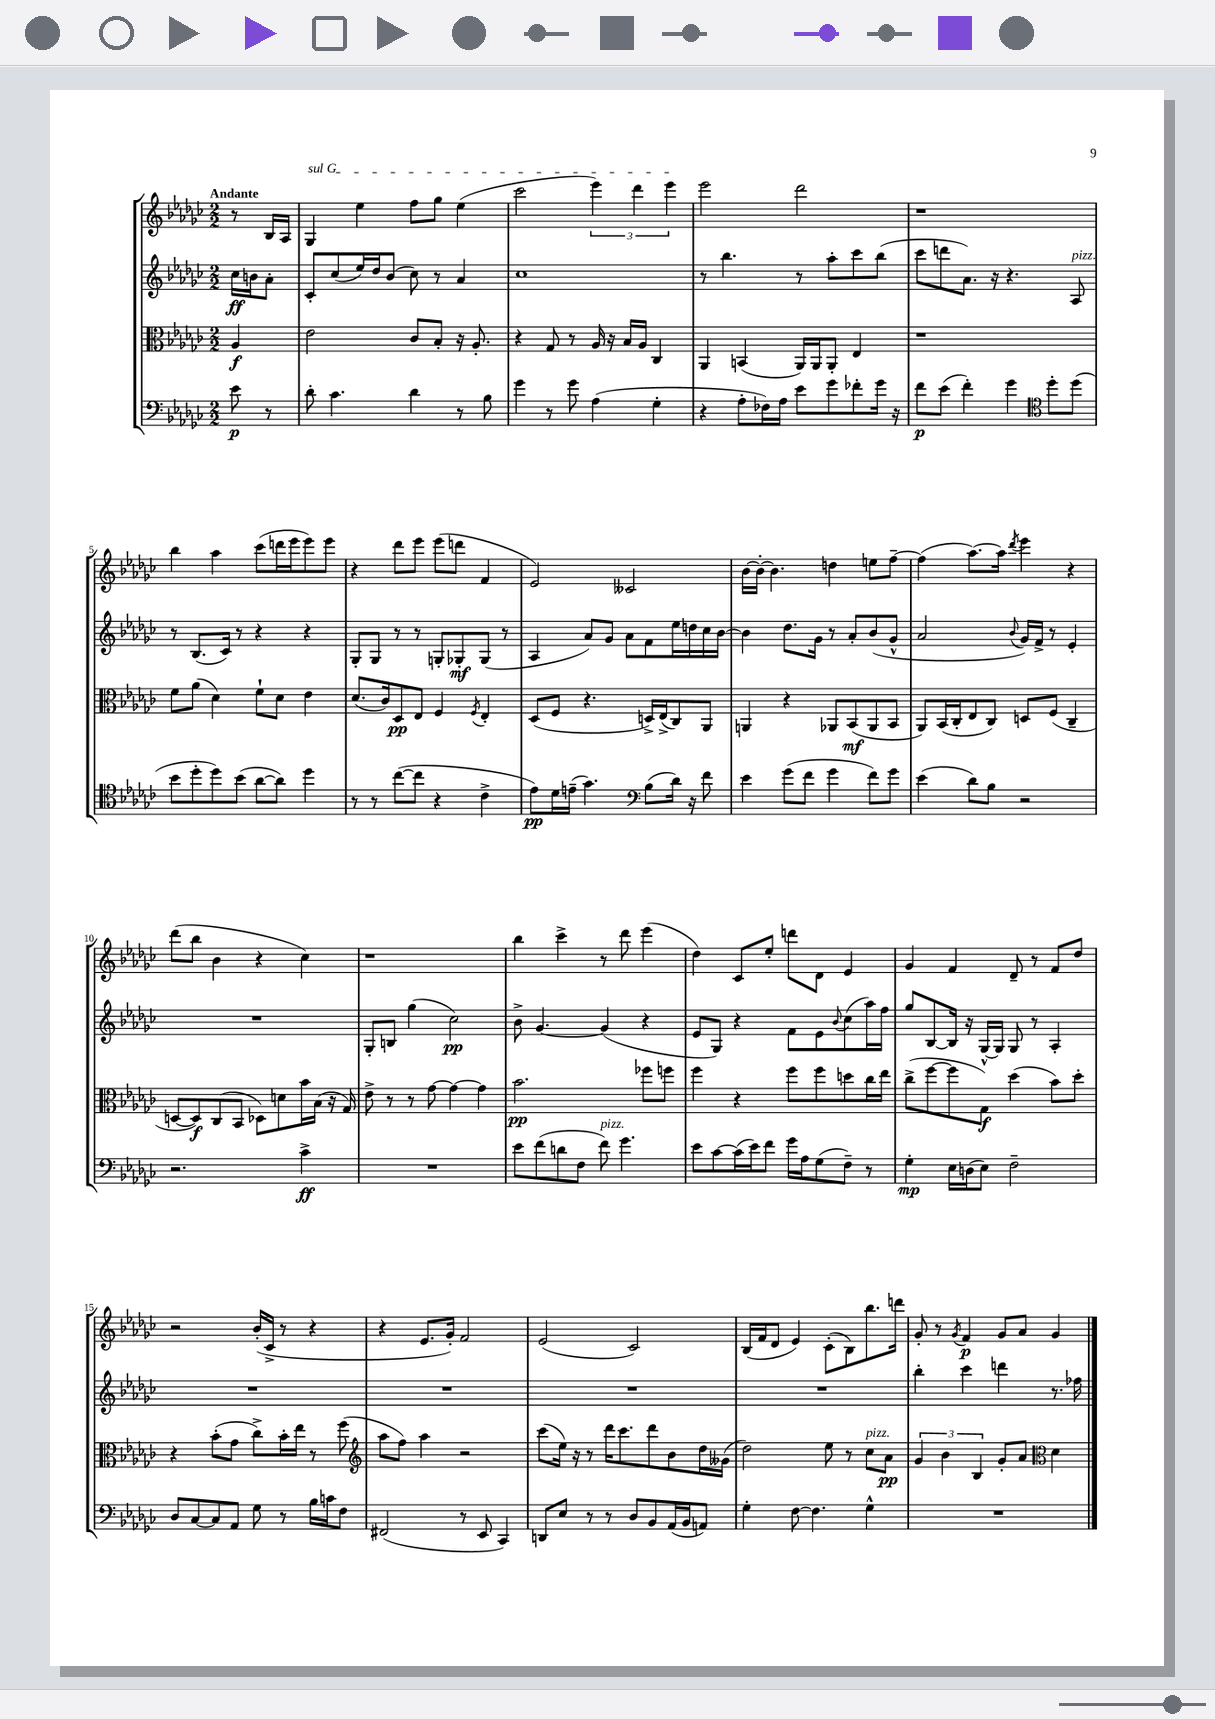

**kern	**dynam	**kern	**dynam	**kern	**dynam	**kern	**dynam
*part4	*part4	*part3	*part3	*part2	*part2	*part1	*part1
*staff4	*staff4	*staff3	*staff3	*staff2	*staff2	*staff1	*staff1
*clefF4	*	*clefC3	*	*clefG2	*	*clefG2	*
*k[b-e-a-d-g-c-]	*	*k[b-e-a-d-g-c-]	*	*k[b-e-a-d-g-c-]	*	*k[b-e-a-d-g-c-]	*
*M2/2	*	*M2/2	*	*M2/2	*	*M2/2	*
=	=	=	=	=	=	=	=
!	!	!	!	!	!	!LO:TX:a:B:t=Andante	!
8e-\	p	4A-/	f	16cc-\LL	ff	8r	.
.	.	.	.	16bn\J	.	.	.
8r	.	.	.	8a-'\J	.	16B-/LL	.
.	.	.	.	.	.	16A-/JJ	.
=1	=1	=1	=1	=1	=1	=1	=1
!	!	!	!	!	!	!LO:TX:a:i:t=sul G	!
8d-'\	.	2e-\	.	8c-'/L	.	4G-/	.
4.c-\	.	.	.	(8cc-/	.	.	.
.	.	.	.	16ee-/L)	.	4ee-\	.
.	.	.	.	16dd-/J	.	.	.
.	.	.	.	(8b-/J	.	.	.
4d-\	.	8c-/L	.	8cc-\)	.	8ff\L	.
.	.	8B-'/J	.	8r	.	8gg-\J	.
8r	.	16r	.	4a-/	.	(4ee-\	.
.	.	8.A-'/	.	.	.	.	.
8B-\	.	.	.	.	.	.	.
=2	=2	=2	=2	=2	=2	=2	=2
4g-\	.	4r	.	1cc-	.	2ccc-\	.
8r	.	8G-/	.	.	.	.	.
8g-\	.	8r	.	.	.	.	.
(4A-\	.	16A-/	.	.	.	6eee-\)	.
.	.	16r	.	.	.	.	.
.	.	16B-/LL	.	.	.	.	.
.	.	.	.	.	.	6ddd-\	.
.	.	16A-/JJ	.	.	.	.	.
4G-'\	.	4C-/	.	.	.	.	.
.	.	.	.	.	.	6eee-\	.
=3	=3	=3	=3	=3	=3	=3	=3
4r	.	4AA-/	.	8r	.	2eee-\	.
.	.	.	.	4.bb-\	.	.	.
8A-'\L	.	(4BBn/	.	.	.	.	.
16F-X\L)	.	.	.	.	.	.	.
16A-\JJ	.	.	.	.	.	.	.
8e-\L	.	16AA-/LL)	.	8r	.	2ddd-\	.
.	.	16AA-/J	.	.	.	.	.
8g-\	.	8AA-'/J	.	8aa-'\L	.	.	.
8f-X'\	.	4E-/	.	8ccc-\	.	.	.
16g-\Jk	.	.	.	(8bb-\J	.	.	.
16r	.	.	.	.	.	.	.
=4	=4	=4	=4	=4	=4	=4	=4
8f\L	p	1r	.	8ccc-\L	.	1r	.
(8e-\J	.	.	.	8dddn\	.	.	.
4f'\)	.	.	.	8.a-\J)	.	.	.
.	.	.	.	16r	.	.	.
4g-\	.	.	.	4.r	.	.	.
*clefC4	*	*	*	*	*	*	*
8dd-'\L	.	.	.	.	.	.	.
!	!	!	!	!LO:TX:a:i:t=pizz.	!	!	!
(8dd-\J	.	.	.	8A-/	.	.	.
!!LO:LB:g=z
=5	=5	=5	=5	=5	=5	=5	=5
8b-\L	.	8f\L	.	8r	.	4bb-\	.
8dd-'\	.	(8a-\J	.	(8.B-/L	.	.	.
8dd-\)	.	4d-\)	.	.	.	4aa-\	.
.	.	.	.	16c-/Jk)	.	.	.
(8b-\J	.	.	.	8r	.	.	.
[8a-\L	.	8f`\L	.	4r	.	(8ccc-\L	.
8a-\J])	.	8d-\J	.	.	.	16dddn\L	.
.	.	.	.	.	.	16eee-\J	.
4dd-\	.	4e-\	.	4r	.	8eee-\)	.
.	.	.	.	.	.	8eee-\J	.
=6	=6	=6	=6	=6	=6	=6	=6
8r	.	(8.d-/L	.	8G-'/L	.	4r	.
8r	.	.	.	8G-/J	.	.	.
.	.	16c-/k)	.	.	.	.	.
([8cc-\L	.	8D-/	pp	8r	.	8ddd-\L	.
8cc-\J]	.	8E-/J	.	8r	.	8eee-\J	.
4r	.	4F/	.	8Gn'/L	.	(8eee-\L	.
.	.	.	.	8G-X'/	mf	8dddn\J	.
.	.	8qF/	.	.	.	.	.
4c-^\	.	4E-'/	.	(8G-/J	.	4f/	.
.	.	.	.	8r	.	.	.
=7	=7	=7	=7	=7	=7	=7	=7
8e-\L)	pp	(8D-/L	.	4A-/	.	2e-/)	.
16d-\L	.	8F/J	.	.	.	.	.
(16en~\JJ	.	.	.	.	.	.	.
4.g-\)	.	4.r	.	8a-/L)	.	.	.
.	.	.	.	8g-/J	.	.	.
.	.	.	.	8a-\L	.	2c--X/	.
*clefF4	*	*	*	*	*	*	*
(8B-\L	.	16Dn^/LL)	.	8f\	.	.	.
.	.	(16E-^/J	.	.	.	.	.
16d-\Jk)	.	8C-/)	.	16ee-\L	.	.	.
16r	.	.	.	16ddn\	.	.	.
8f\	.	8AA-/J	.	16cc-\	.	.	.
.	.	.	.	[16b-\JJ	.	.	.
=8	=8	=8	=8	=8	=8	=8	=8
4e-\	.	4AAn/	.	4b-\]	.	[16b-\LL	.
.	.	.	.	.	.	16b-'\JJ_	.
.	.	.	.	.	.	4.b-\]	.
(8g-\L	.	4r	.	8.dd-\L	.	.	.
8f\J	.	.	.	.	.	.	.
.	.	.	.	16g-\Jk	.	.	.
4g-\	.	8AA-X/L	.	8r	.	4ddn\	.
.	.	(8BB-/	mf	8a-'/L	.	.	.
8f\L)	.	8AA-/	.	(8b-/	.	8een\L	.
8g-\J	.	8BB-/J	.	8g-^^/J	.	[8ff~\J	.
=9	=9	=9	=9	=9	=9	=9	=9
(4e-\	.	8AA-/L)	.	2a-/	.	(4ff\]	.
.	.	(16BB-/L	.	.	.	.	.
.	.	16C-'/J	.	.	.	.	.
8d-\L)	.	8E-/	.	.	.	[8.aa-\L)	.
8B-\J	.	8C-/J)	.	.	.	.	.
.	.	.	.	.	.	16aa-\Jk]	.
.	.	.	.	8qqb-/	.	8qddd-/	.
2r	.	8Dn/L	.	16g-/LL)	.	4eee-\	.
.	.	.	.	16f^/JJ	.	.	.
.	.	(8F/J	.	8r	.	.	.
.	.	4C-~/	.	4e-'/	.	4r	.
!!LO:LB:g=z
=10	=10	=10	=10	=10	=10	=10	=10
2.r	.	[8Dn/L	.	1r	.	(8ddd-\L	.
.	.	8D/])	f	.	.	8bb-\J	.
.	.	(8C-/	.	.	.	4b-\	.
.	.	8BB-/J	.	.	.	.	.
.	.	8D-X\L)	.	.	.	4r	.
.	.	8dn\	.	.	.	.	.
4c-^\	ff	16b-\L	.	.	.	4cc-\)	.
.	.	(16B-\JJ	.	.	.	.	.
.	.	16r	.	.	.	.	.
.	.	16G-/)	.	.	.	.	.
=11	=11	=11	=11	=11	=11	=11	=11
1r	.	8e-^\	.	8G-'/L	.	1r	.
.	.	8r	.	8Bn/J	.	.	.
.	.	8r	.	(4gg-\	.	.	.
.	.	[8g-\	.	.	.	.	.
.	.	4g-\_	.	2cc-\)	pp	.	.
.	.	4g-\]	.	.	.	.	.
=12	=12	=12	=12	=12	=12	=12	=12
8e-\L	.	2.b-\	pp	8b-^\	.	4bb-\	.
(8f\	.	.	.	[4.g-/	.	.	.
8dn\	.	.	.	.	.	4ccc-^\	.
8F\J	.	.	.	.	.	.	.
!LO:TX:a:i:t=pizz.	!	!	!	!	!	!	!
8f\)	.	.	.	(4g-/]	.	8r	.
4.g-\	.	.	.	.	.	8ddd-\	.
.	.	8ff-X\L	.	4r	.	(4eee-\	.
.	.	8ffn\J	.	.	.	.	.
=13	=13	=13	=13	=13	=13	=13	=13
8e-\L	.	4ff\	.	8e-/L	.	4dd-\)	.
[8c-\	.	.	.	8G-/J)	.	.	.
(16c-\L]	.	4r	.	4r	.	8c-/L	.
16e-\J)	.	.	.	.	.	.	.
8f\J	.	.	.	.	.	8ee-'/J	.
16g-\LL	.	8ff\L	.	8f\L	.	8dddn\L	.
16A-\J	.	.	.	.	.	.	.
(8G-\	.	8ff\	.	8e-\	.	8d-\J	.
.	.	.	.	8qqb-/	.	.	.
8F~\J)	.	8ddn\	.	(8cc-\	.	4e-/	.
8r	.	16cc-\L	.	16aa-\L)	.	.	.
.	.	16ee-\JJ	.	16ff\JJ	.	.	.
=14	=14	=14	=14	=14	=14	=14	=14
4G-'\	mp	(8cc-^\L	.	8gg-/L	.	4g-/	.
.	.	[8ff\	.	[8B-/	.	.	.
16E-\LL	.	8ff\]	.	16B-/Jk]	.	4f/	.
(16Dn\J	.	.	.	16r	.	.	.
8E-\J)	.	8G-\J)	f	[16G-^^/LL	.	.	.
.	.	.	.	16G-/JJ]	.	.	.
2F~\	.	(4dd-\	.	8G-/	.	8d-~/	.
.	.	.	.	8r	.	8r	.
.	.	8b-\L)	.	4A-'/	.	8f/L	.
.	.	8dd-'\J	.	.	.	8dd-/J	.
!!LO:LB:g=z
=15	=15	=15	=15	=15	=15	=15	=15
8D-/L	.	4r	.	1r	.	2r	.
[8C-/	.	.	.	.	.	.	.
8C-/]	.	(8b-'\L	.	.	.	.	.
8AA-/J	.	8g-\J	.	.	.	.	.
8G-\	.	8cc-^\L)	.	.	.	(16b-'/LL	.
.	.	.	.	.	.	16c-^/JJ	.
8r	.	16b-'\L	.	.	.	8r	.
.	.	16ee-\JJ	.	.	.	.	.
16B-\LL	.	8r	.	.	.	4r	.
16cn\J	.	.	.	.	.	.	.
8F\J	.	(8ff\	.	.	.	.	.
=16	=16	=16	=16	=16	=16	=16	=16
*	*	*clefG2	*	*	*	*	*
(2FF#X/	.	8aa-\L	.	1r	.	4r	.
.	.	8ff\J)	.	.	.	.	.
.	.	4aa-\	.	.	.	8.e-/L	.
.	.	.	.	.	.	16g-'/Jk)	.
8r	.	2r	.	.	.	2f/	.
8EE-/	.	.	.	.	.	.	.
4CC-/)	.	.	.	.	.	.	.
=17	=17	=17	=17	=17	=17	=17	=17
8DDn/L	.	(8ccc-\L	.	1r	.	(2e-/	.
8E-/J	.	16ee-\Jk)	.	.	.	.	.
.	.	16r	.	.	.	.	.
8r	.	8r	.	.	.	.	.
8r	.	16ddd-\KL	.	.	.	.	.
.	.	8.ccc-\	.	.	.	.	.
8D-/L	.	.	.	.	.	2c-/)	.
8BB-/	.	8ddd-\	.	.	.	.	.
(16AA-/L	.	8b-\	.	.	.	.	.
16BB-/J	.	.	.	.	.	.	.
8AAn/J)	.	16dd-\L	.	.	.	.	.
.	.	(16g--X\JJ	.	.	.	.	.
=18	=18	=18	=18	=18	=18	=18	=18
4G-'\	.	2dd-\)	.	1r	.	(16B-/LL	.
.	.	.	.	.	.	16f/J	.
.	.	.	.	.	.	8d-/J	.
[8F\	.	.	.	.	.	4e-/)	.
4.F\]	.	.	.	.	.	.	.
.	.	8ee-\	.	.	.	(8c-'\L	.
.	.	8r	.	.	.	8B-\)	.
!	!	!LO:TX:a:i:t=pizz.	!	!	!	!	!
4G-^^\	.	8cc-\L	.	.	.	8.bb-\	.
.	.	8a-\J	pp	.	.	.	.
.	.	.	.	.	.	16dddn\Jk	.
=19	=19	=19	=19	=19	=19	=19	=19
1r	.	6g-/	.	4bb-'\	.	8g-'/	.
.	.	.	.	.	.	8r	.
.	.	6b-\	.	.	.	.	.
.	.	.	.	.	.	8qg-/	.
.	.	.	.	4ccc-\	.	4f/	p
.	.	6B-/	.	.	.	.	.
.	.	8g-'/L	.	4dddn\	.	8g-/L	.
.	.	8a-/J	.	.	.	8a-/J	.
*	*	*clefC3	*	*	*	*	*
.	.	4d-\	.	8.r	.	4g-/	.
.	.	.	.	16ff-X\	.	.	.
==	==	==	==	==	==	==	==
*-	*-	*-	*-	*-	*-	*-	*-
